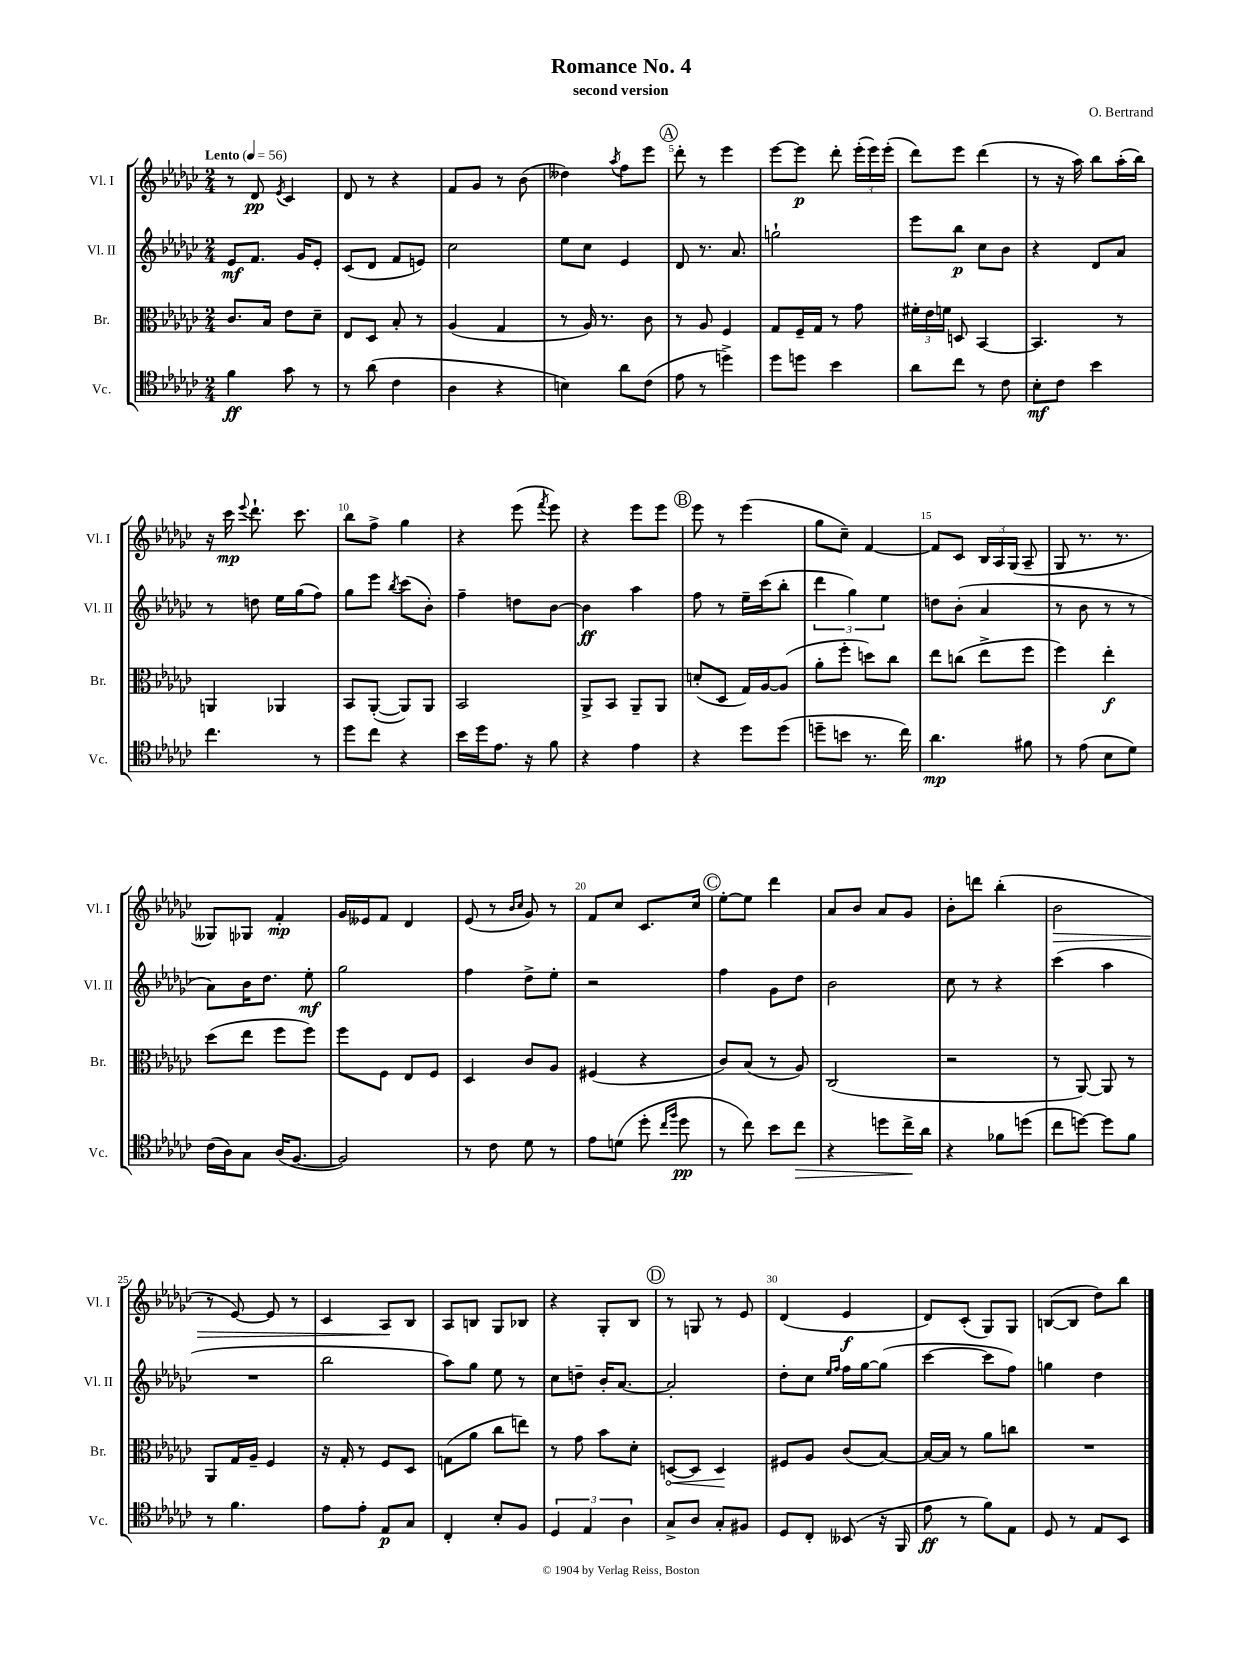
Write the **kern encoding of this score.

**kern	**dynam	**kern	**dynam	**kern	**dynam	**kern	**dynam
*part4	*part4	*part3	*part3	*part2	*part2	*part1	*part1
*staff4	*staff4	*staff3	*staff3	*staff2	*staff2	*staff1	*staff1
*I"Vc.	*	*I"Br.	*	*I"Vl. II	*	*I"Vl. I	*
*I'Vc.	*	*I'Br.	*	*I'Vl. II	*	*I'Vl. I	*
*clefC4	*	*clefC3	*	*clefG2	*	*clefG2	*
*k[b-e-a-d-g-c-]	*	*k[b-e-a-d-g-c-]	*	*k[b-e-a-d-g-c-]	*	*k[b-e-a-d-g-c-]	*
*M2/4	*	*M2/4	*	*M2/4	*	*M2/4	*
*MM56	*	*MM56	*	*MM56	*	*MM56	*
=1	=1	=1	=1	=1	=1	=1	=1
!	!	!	!	!	!	!LO:TX:a:B:t=Lento	!
4f\	ff	8.c-/L	.	8e-/L	mf	8r	.
.	.	.	.	8.f/J	.	8d-/	pp
.	.	16B-/Jk	.	.	.	.	.
.	.	.	.	.	.	8qe-/	.
8g-\	.	8e-\L	.	.	.	4c-/	.
.	.	.	.	16g-/KL	.	.	.
8r	.	8d-~\J	.	8e-'/J	.	.	.
=2	=2	=2	=2	=2	=2	=2	=2
8r	.	8E-/L	.	(8c-/L	.	8d-/	.
(8a-\	.	8D-/J	.	8d-/J	.	8r	.
4c-\	.	8B-'/	.	8f/L	.	4r	.
.	.	8r	.	8en/J)	.	.	.
=3	=3	=3	=3	=3	=3	=3	=3
4A-\	.	(4A-/	.	2cc-\	.	8f/L	.
.	.	.	.	.	.	8g-/J	.
4r	.	4G-/	.	.	.	8r	.
.	.	.	.	.	.	(8b-\	.
=4	=4	=4	=4	=4	=4	=4	=4
4Bn\)	.	8r	.	8ee-\L	.	4dd--X\)	.
.	.	16A-/)	.	8cc-\J	.	.	.
.	.	8.r	.	.	.	.	.
.	.	.	.	.	.	8qaa-/	.
8a-\L	.	.	.	4e-/	.	8ff\L	.
(8c-\J	.	8c-\	.	.	.	8eee-\J	.
!!LO:REH:place=s1:t=A
=5	=5	=5	=5	=5	=5	=5	=5
8e-\	.	8r	.	8d-/	.	8ddd-'\	.
8r	.	8A-/	.	8.r	.	8r	.
4ddn^\)	.	4F/	.	.	.	4eee-\	.
.	.	.	.	8.a-/	.	.	.
=6	=6	=6	=6	=6	=6	=6	=6
8dd-\L	.	8G-/L	.	2ggn`\	.	[8eee-\L	.
8ddn\J	.	16F~/L	.	.	.	8eee-\J]	p
.	.	16G-/JJ	.	.	.	.	.
4b-\	.	8r	.	.	.	8ddd-'\	.
.	.	8g-\	.	.	.	(24eee-'\LL	.
.	.	.	.	.	.	24eee-\)	.
.	.	.	.	.	.	(24eee-'\JJ	.
=7	=7	=7	=7	=7	=7	=7	=7
8a-\L	.	24f#X'\LL	.	8eee-\L	.	8ddd-\L)	.
.	.	24e-\	.	.	.	.	.
.	.	24fn\JJ	.	.	.	.	.
8cc-\J	.	8Dn/	.	8bb-\J	p	8eee-\J	.
8r	.	[4BB-/	.	8cc-\L	.	(4ddd-\	.
8c-\	.	.	.	8b-\J	.	.	.
=8	=8	=8	=8	=8	=8	=8	=8
8B-'\L	mf	4.BB-/]	.	4r	.	8r	.
8c-\J	.	.	.	.	.	16r	.
.	.	.	.	.	.	16aa-\)	.
4b-\	.	.	.	8d-/L	.	8bb-\L	.
.	.	8r	.	8a-/J	.	(16aa-'\L	.
.	.	.	.	.	.	16bb-\JJ)	.
!!LO:LB:g=z
=9	=9	=9	=9	=9	=9	=9	=9
4.cc-\	.	4AAn/	.	8r	.	16r	.
.	.	.	.	.	.	16ccc-\	mp
.	.	.	.	.	.	8qqeee-/	.
.	.	.	.	8ddn\	.	8.ddd-`\	.
.	.	4AA-X/	.	16ee-\LL	.	.	.
.	.	.	.	(16gg-\J	.	8.ccc-\	.
8r	.	.	.	8ff\J)	.	.	.
=10	=10	=10	=10	=10	=10	=10	=10
8dd-\L	.	8BB-/L	.	8gg-\L	.	8bb-\L	.
8cc-\J	.	([8AA-'/J	.	8eee-\J	.	8ff^\J	.
.	.	.	.	8qbb-/	.	.	.
4r	.	8AA-/L])	.	(8ccc-\L	.	4gg-\	.
.	.	8AA-/J	.	8b-'\J)	.	.	.
=11	=11	=11	=11	=11	=11	=11	=11
16b-\LL	.	2BB-/	.	4ff~\	.	4r	.
16dd-\J	.	.	.	.	.	.	.
8.e-\J	.	.	.	.	.	.	.
.	.	.	.	8ddn\L	.	(8eee-\	.
16r	.	.	.	.	.	.	.
.	.	.	.	.	.	8qfff/	.
8f\	.	.	.	[8b-\J	.	8eee-\)	.
=12	=12	=12	=12	=12	=12	=12	=12
4r	.	8AA-^/L	.	4b-\]	ff	4r	.
.	.	8BB-/J	.	.	.	.	.
4e-\	.	8AA-~/L	.	4aa-\	.	8eee-\L	.
.	.	8AA-/J	.	.	.	8eee-\J	.
!!LO:REH:place=s1:t=B
=13	=13	=13	=13	=13	=13	=13	=13
4r	.	(8dn'/L	.	8ff\	.	8eee-\	.
.	.	8D-/J	.	8r	.	8r	.
8dd-\L	.	16G-/LL)	.	16ee-~\LL	.	(4eee-\	.
.	.	[16A-/J	.	(16ccc-\J	.	.	.
(8dd-\J	.	(8A-/J]	.	8bb-'\J	.	.	.
=14	=14	=14	=14	=14	=14	=14	=14
8ddn~\L	.	8a-'\L	.	6ddd-\	.	8gg-\L	.
8bn\J	.	8ff'\J	.	.	.	8cc-~\J)	.
.	.	.	.	6gg-\)	.	.	.
8.r	.	8ddn\L)	.	.	.	[4f/	.
.	.	.	.	6ee-\	.	.	.
.	.	8cc-\J	.	.	.	.	.
16cc-\)	.	.	.	.	.	.	.
=15	=15	=15	=15	=15	=15	=15	=15
4.a-\	mp	8ee-\L	.	8ddn\L	.	8f/L]	.
.	.	(8ccn\J	.	(8b-'\J	.	8c-/J	.
.	.	8ee-^\L	.	4a-/	.	24B-/LL	.
.	.	.	.	.	.	24A-/	.
.	.	.	.	.	.	(24G-/JJ	.
8f#X\	.	8ff\J	.	.	.	8A-~/	.
=16	=16	=16	=16	=16	=16	=16	=16
8r	.	4ff\)	.	8r	.	8G-/	.
(8e-\	.	.	.	8b-\	.	8.r	.
8B-\L	.	4ee-'\	f	8r	.	.	.
.	.	.	.	.	.	8.r	.
8d-\J)	.	.	.	8r	.	.	.
!!LO:LB:g=z
=17	=17	=17	=17	=17	=17	=17	=17
(16c-\LL	.	(8dd-\L	.	8a-\L)	.	8G--X/L)	.
16A-\J)	.	.	.	.	.	.	.
8G-\J	.	8ee-\J	.	16b-\K	.	8G-X/J	.
.	.	.	.	8.dd-\J	.	.	.
(16A-/KL	.	8ff\L	.	.	.	4f'/	mp
[8.F/J	.	.	.	.	.	.	.
.	.	8ff\J)	.	8ee-'\	mf	.	.
=18	=18	=18	=18	=18	=18	=18	=18
2F/])	.	8ff\L	.	2gg-\	.	16g-/LL	.
.	.	.	.	.	.	16e--X/J	.
.	.	8F\J	.	.	.	8f/J	.
.	.	8E-/L	.	.	.	4d-/	.
.	.	8F/J	.	.	.	.	.
=19	=19	=19	=19	=19	=19	=19	=19
8r	.	4D-/	.	4ff\	.	(8e-/	.
8c-\	.	.	.	.	.	8r	.
.	.	.	.	.	.	16qqb-/LL	.
.	.	.	.	.	.	16qqcc-/JJ	.
8d-\	.	8c-/L	.	8dd-^\L	.	8g-/)	.
8r	.	8A-/J	.	8ee-'\J	.	8r	.
=20	=20	=20	=20	=20	=20	=20	=20
8e-\L	.	(4F#X/	.	2r	.	8f/L	.
(8dn\J	.	.	.	.	.	8cc-/J	.
8dd-'\	.	4r	.	.	.	8.c-/L	.
16qqcc-/LL	.	.	.	.	.	.	.
16qqff/JJ	.	.	.	.	.	.	.
8dd-\	pp	.	.	.	.	.	.
.	.	.	.	.	.	16cc-/Jk	.
!!LO:REH:place=s1:t=C
=21	=21	=21	=21	=21	=21	=21	=21
8r	.	8c-/L)	.	4ff\	.	[8ee-'\L	.
8cc-\)	.	(8B-/J	.	.	.	8ee-\J]	.
8b-\L	.	8r	.	8g-\L	.	4ddd-\	.
!	!LO:HP:b	!	!	!	!	!	!
8cc-\J	>	8A-/)	.	8dd-\J	.	.	.
=22	=22	=22	=22	=22	=22	=22	=22
4r	.	(2C-/	.	2b-\	.	8a-/L	.
.	.	.	.	.	.	8b-/J	.
8ddn\L	.	.	.	.	.	8a-/L	.
16cc-^\L	.	.	.	.	.	8g-/J	.
16a-\JJ	]	.	.	.	.	.	.
=23	=23	=23	=23	=23	=23	=23	=23
4r	.	2r	.	8cc-\	.	8b-'\L	.
.	.	.	.	8r	.	8dddn\J	.
8f-X\L	.	.	.	4r	.	(4bb-'\	.
(8ddn\J	.	.	.	.	.	.	.
=24	=24	=24	=24	=24	=24	=24	=24
!	!	!	!	!	!	!	!LO:HP:b
8cc-\L	.	8r	.	(4ccc-\	.	2b-\	>
[8ddn\J)	.	[8AA-/)	.	.	.	.	.
8dd\L]	.	8AA-/]	.	4aa-\	.	.	.
8f\J	.	8r	.	.	.	.	.
!!LO:LB:g=z
=25	=25	=25	=25	=25	=25	=25	=25
8r	.	8AA-/L	.	2r	.	8r	.
4.f\	.	16G-/L	.	.	.	[8e-/)	.
.	.	16A-~/JJ	.	.	.	.	.
.	.	4F/	.	.	.	8e-/]	.
.	.	.	.	.	.	8r	.
=26	=26	=26	=26	=26	=26	=26	=26
8e-\L	.	16r	.	2bb-\	.	4c-/	.
.	.	16G-'/	.	.	.	.	.
8e-'\J	.	8r	.	.	.	.	.
8E-/L	p	8F/L	.	.	.	8A-/L	.
8G-/J	.	8D-/J	.	.	.	8B-/J	]
=27	=27	=27	=27	=27	=27	=27	=27
4C-'/	.	(8Gn\L	.	8aa-\L)	.	8A-/L	.
.	.	8a-\J	.	8gg-\J	.	8Bn/J	.
8B-'/L	.	8cc-\L	.	8ee-\	.	8G-/L	.
8F/J	.	8een\J)	.	8r	.	8B-X/J	.
=28	=28	=28	=28	=28	=28	=28	=28
6D-/	.	8r	.	8cc-\L	.	4r	.
.	.	8g-\	.	8ddn~\J	.	.	.
6E-/	.	.	.	.	.	.	.
.	.	8b-\L	.	16b-'/KL	.	8G-'/L	.
.	.	.	.	[8.a-/J	.	.	.
6A-\	.	.	.	.	.	.	.
.	.	8d-'\J	.	.	.	8B-/J	.
!!LO:REH:place=s1:t=D
=29	=29	=29	=29	=29	=29	=29	=29
!	!	!	!LO:HP:b	!	!	!	!
8G-^/L	.	[8Dn/L	<	2a-'/]	.	8r	.
8A-/J	.	8D/J]	.	.	.	8Gn/	.
8G-'/L	.	4D/	.	.	.	8r	.
8F#X/J	.	.	.	.	.	8e-/	.
.	.	.	[	.	.	.	.
=30	=30	=30	=30	=30	=30	=30	=30
8D-/L	.	8F#X/L	.	8dd-'\L	.	(4d-/	.
8C-'/J	.	8A-/J	.	8cc-\J	.	.	.
.	.	.	.	16qqee-/LL	.	.	.
.	.	.	.	16qqff/JJ	.	.	.
(8BB--X/	.	(8c-/L	.	16ff\LL	.	4e-/	f
.	.	.	.	[16gg-\J	.	.	.
16r	.	[8B-/J)	.	(8gg-\J]	.	.	.
16FF/	.	.	.	.	.	.	.
=31	=31	=31	=31	=31	=31	=31	=31
8e-\	ff	16B-/LL_	.	[4ccc-\	.	8d-/L)	.
.	.	16B-/JJ]	.	.	.	.	.
8r	.	8r	.	.	.	(8c-'/J	.
8f\L)	.	8a-\L	.	8ccc-\L]	.	8G-/L)	.
8E-\J	.	8ccn\J	.	8ff\J)	.	8G-/J	.
=32	=32	=32	=32	=32	=32	=32	=32
8D-/	.	2r	.	4ggn\	.	([8Bn/L	.
8r	.	.	.	.	.	8B/J]	.
8E-/L	.	.	.	4dd-\	.	8dd-\L)	.
8BB-/J	.	.	.	.	.	8bb-\J	.
==	==	==	==	==	==	==	==
*-	*-	*-	*-	*-	*-	*-	*-
